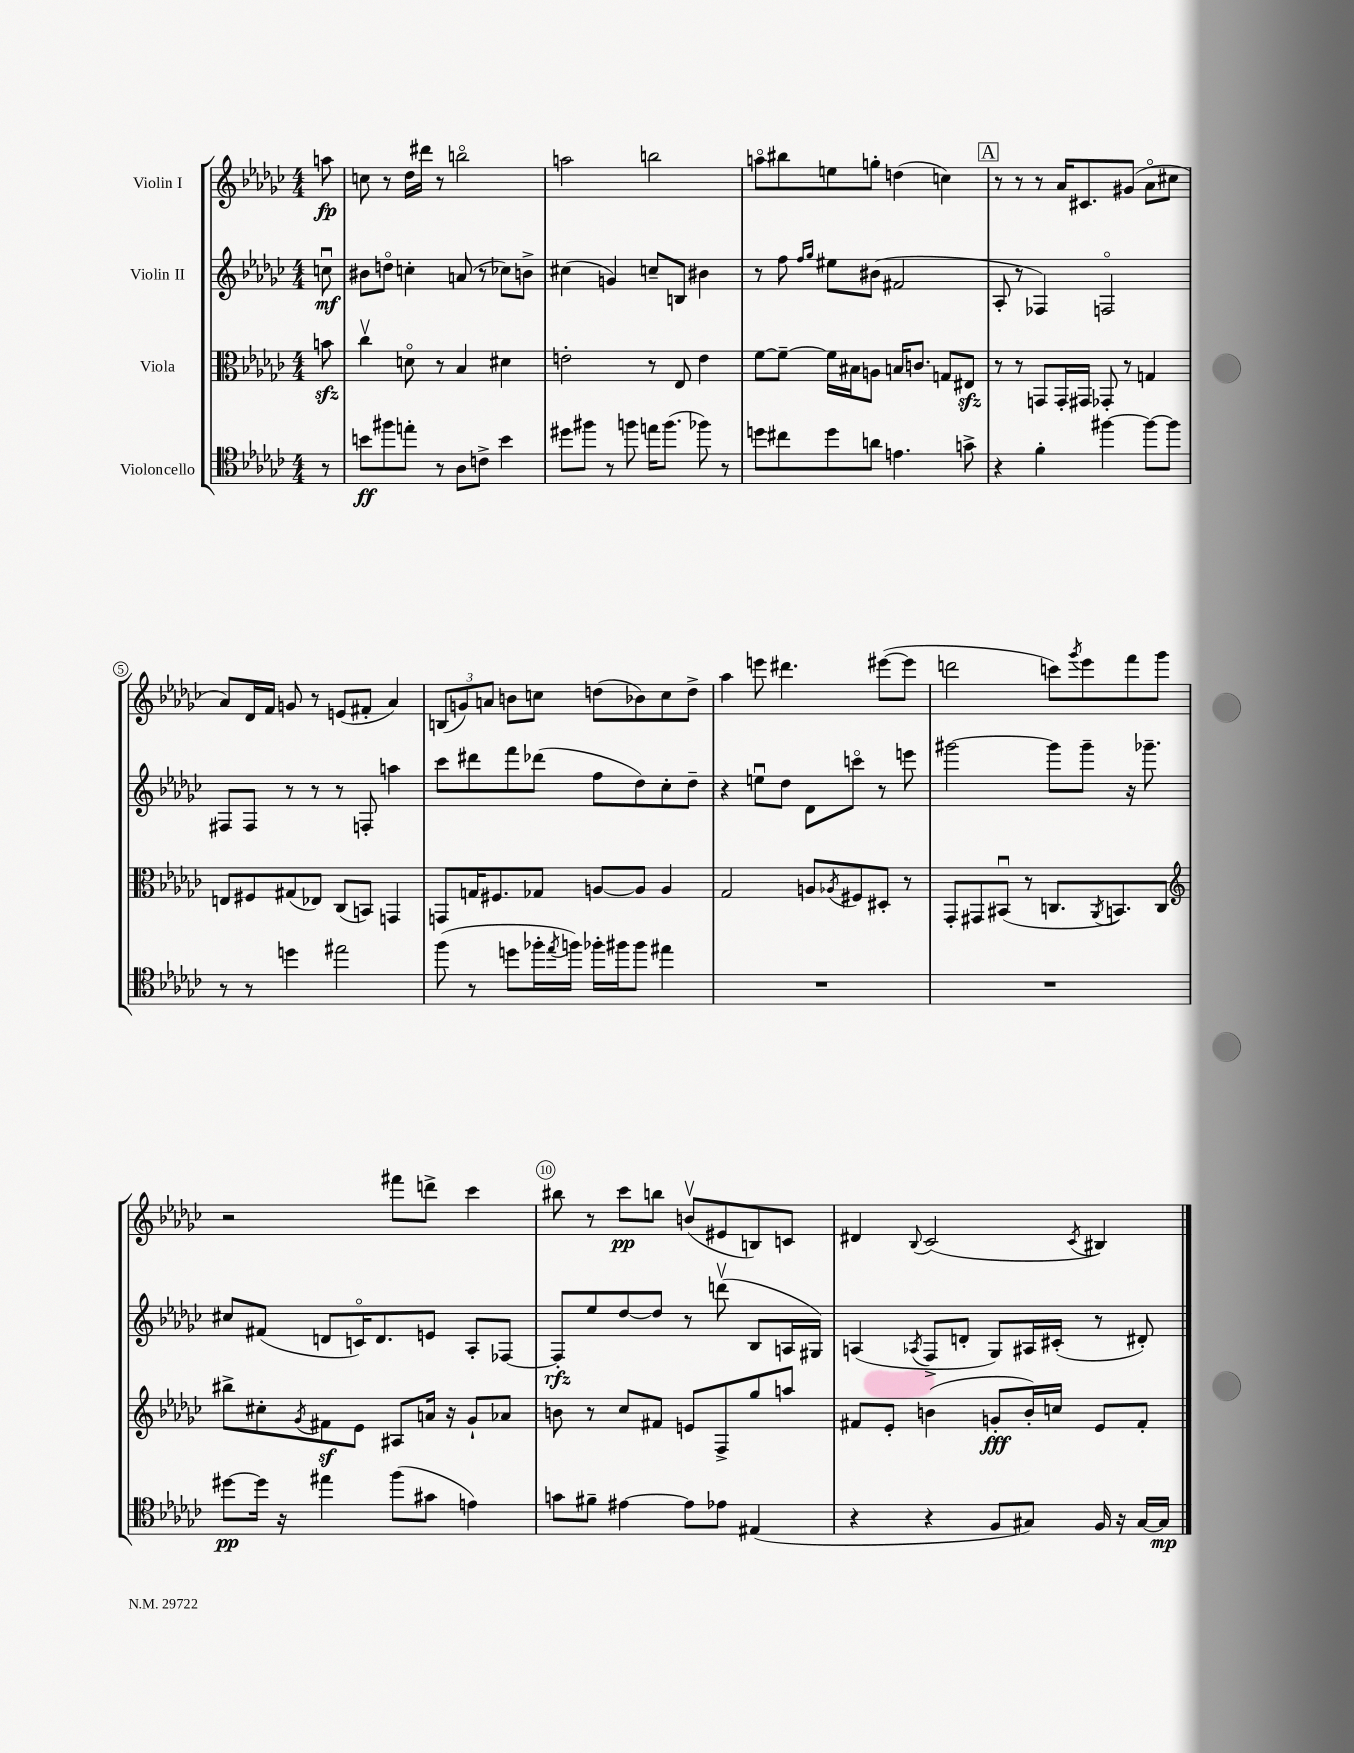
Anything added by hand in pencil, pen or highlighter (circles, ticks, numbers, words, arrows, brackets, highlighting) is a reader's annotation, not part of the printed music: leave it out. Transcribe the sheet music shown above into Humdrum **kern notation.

**kern	**kern	**kern	**kern
*staff4	*staff3	*staff2	*staff1
*clefC4	*clefC3	*clefG2	*clefG2
*k[b-e-a-d-g-c-]	*k[b-e-a-d-g-c-]	*k[b-e-a-d-g-c-]	*k[b-e-a-d-g-c-]
*M4/4	*M4/4	*M4/4	*M4/4
8r	8b\	8ccu\	8aa\
=	=	=	=
8b\L	4cc-v\	8b#\L	8cc\
8ff#\	.	8ddo\J	8r
8ee'\J	8do\	4cc'\	16dd-\LL
.	.	.	16ddd#\JJ
8r	8r	.	8r
8A-\L	4B-/	(8a/	2bbo\
8c^\J	.	8r	.
4b\	4d#\	8cc-\L)	.
.	.	8b^\J	.
=	=	=	=
8dd#\L	2e'\	(4cc#\	2aa\
8ff#\J	.	.	.
8r	.	4g/)	.
8ff\	.	.	.
16ee\LK	8r	8cc~/L	2bb\
(8.ff\J	.	.	.
.	8E-/	8B/J	.
8ff-\)	4e\	4b#\	.
8r	.	.	.
=	=	=	=
8dd\L	[8f\L	8r	8aao\L
8cc#\	8f~\_J	8ff\	8bb#\
.	.	16qqff/LL	.
.	.	16qqgg-/JJ	.
8dd\	16f\]LL	8ee#\L	8ee\
.	16B#\J	.	.
8a\J	8A\J	(8b#\J	8gg'\J
4.e\	16B/LK	2f#/	(4dd\
.	8.c/J	.	.
.	8G/L	.	4cc\)
8g^\	8E#/J	.	.
=	=	=	=
4r	8r	8A-'/	8r
.	8r	8r	8r
4f'\	8GG/L	4F-/)	8r
.	16GG'/L	.	16a-/LK
.	16GG#/JJ	.	8.c#/
[4ff#\	8GG-'/	2Fo/	.
.	8r	.	(8g#/J
8ff#\_L	4G/	.	8a-o\L
8ff#\]J	.	.	8cc#\J
=	=	=	=
8r	8E/L	8F#/L	8a-/L)
8r	8F#/	8F#/J	16d-/L
.	.	.	16f/JJ
4dd\	(8G#/	8r	8g/
.	8E-/J)	8r	8r
2ee#\	(8C-/L	8r	(8e/L
.	8BB/J)	8F'/	8f#'/J
.	4GG/	4aa\	4a-/)
=	=	=	=
(8ff\	8GG/L	8ccc-\L	(12B/L
.	.	.	12g/)
8r	16G/K	8ddd#\	.
.	.	.	12a/J
.	8.F#/	.	.
8dd\L	.	8fff\	8b\L
16ff-'\L	8G-/J	(8ddd-\J	8cc\J
8qee-/	.	.	.
16ff\JJ)	.	.	.
16ff-'\LL	[8A/L	8ff\L	(8dd\L
16ff#\J	.	.	.
8ff#\J	8A/]J	8dd-\)	8b-\)
4ee#\	4A/	8cc-'\	8cc\
.	.	8dd-~\J	8dd^\J
=	=	=	=
1r	2G-/	4r	4aa-\
.	.	8eeu\L	8eee\
.	.	8dd-\J	4.ddd#\
.	8A/L	8d-\L	.
.	8qA-/	.	.
.	8F#/	8ccco\J	.
.	8D#'/J	8r	([8eee#\L
.	8r	8eee\	8eee#\]J
=	=	=	=
1r	8GG-'/L	[2ggg#\	2ddd\
.	8GG#/	.	.
.	(8BB#u/J	.	.
.	8r	.	.
.	8.C/L	8ggg#\]L	8ccc\L)
.	.	.	8qggg-/
.	.	8ggg#~\J	8eee-\
.	8qAA-/	.	.
.	8.BB/)	.	.
.	.	16r	8fff\
.	.	8.ggg-~\	.
.	8C/J	.	8ggg-\J
=	=	=	=
*	*clefG2	*	*
[8dd#\L	8bb#^\L	8cc#/L	2r
16dd#\]Jk	8cc#'\	(8f#/J	.
16r	.	.	.
.	8qg-/	.	.
4ee#\	8f#\	8d/L	.
.	8e-\J	16co/K)	.
.	.	8.d/	.
(8ff\L	8A#/L	.	8fff#\L
8g#\J	16a/Jk	8e/J	8ddd^\J
.	16r	.	.
4e\)	8g-`/L	8A-'/L	4ccc-\
.	8a-/J	[8F-/J	.
=	=	=	=
8g\L	8b\	8F-'/]L	8bb#\
8f#~\J	8r	8ee-/	8r
[4e#\	8cc-/L	[8dd-/	8ccc-\L
.	8f#/J	8dd-/]J	8bb\J
8e#\]L	8e/L	8r	(8bv/L
8e-\J	8F^/	(8dddv\	8e#/
(4E#/	8gg-/	8B-/L	8B/)
.	8aa/J	16A/L	8c/J
.	.	16G#/JJ)	.
=	=	=	=
4r	8f#/L	(4A/	4d#/
.	8e-'/J	.	.
.	.	8qA-/	8qqB-/
4r	(4b\	8F^/L	(2c-/
.	.	8d'/J	.
8F/L	8g'/L	8G-/L)	.
8G#/J)	16b'/L)	16A#/L	.
.	16cc/JJ	(16c#'/JJ	.
.	.	.	8qc-/
16F/	8e-/L	8r	4B#/)
16r	.	.	.
[16G#/LL	8f#'/J	8d#'/)	.
16G#/]JJ	.	.	.
==	==	==	==
*-	*-	*-	*-
